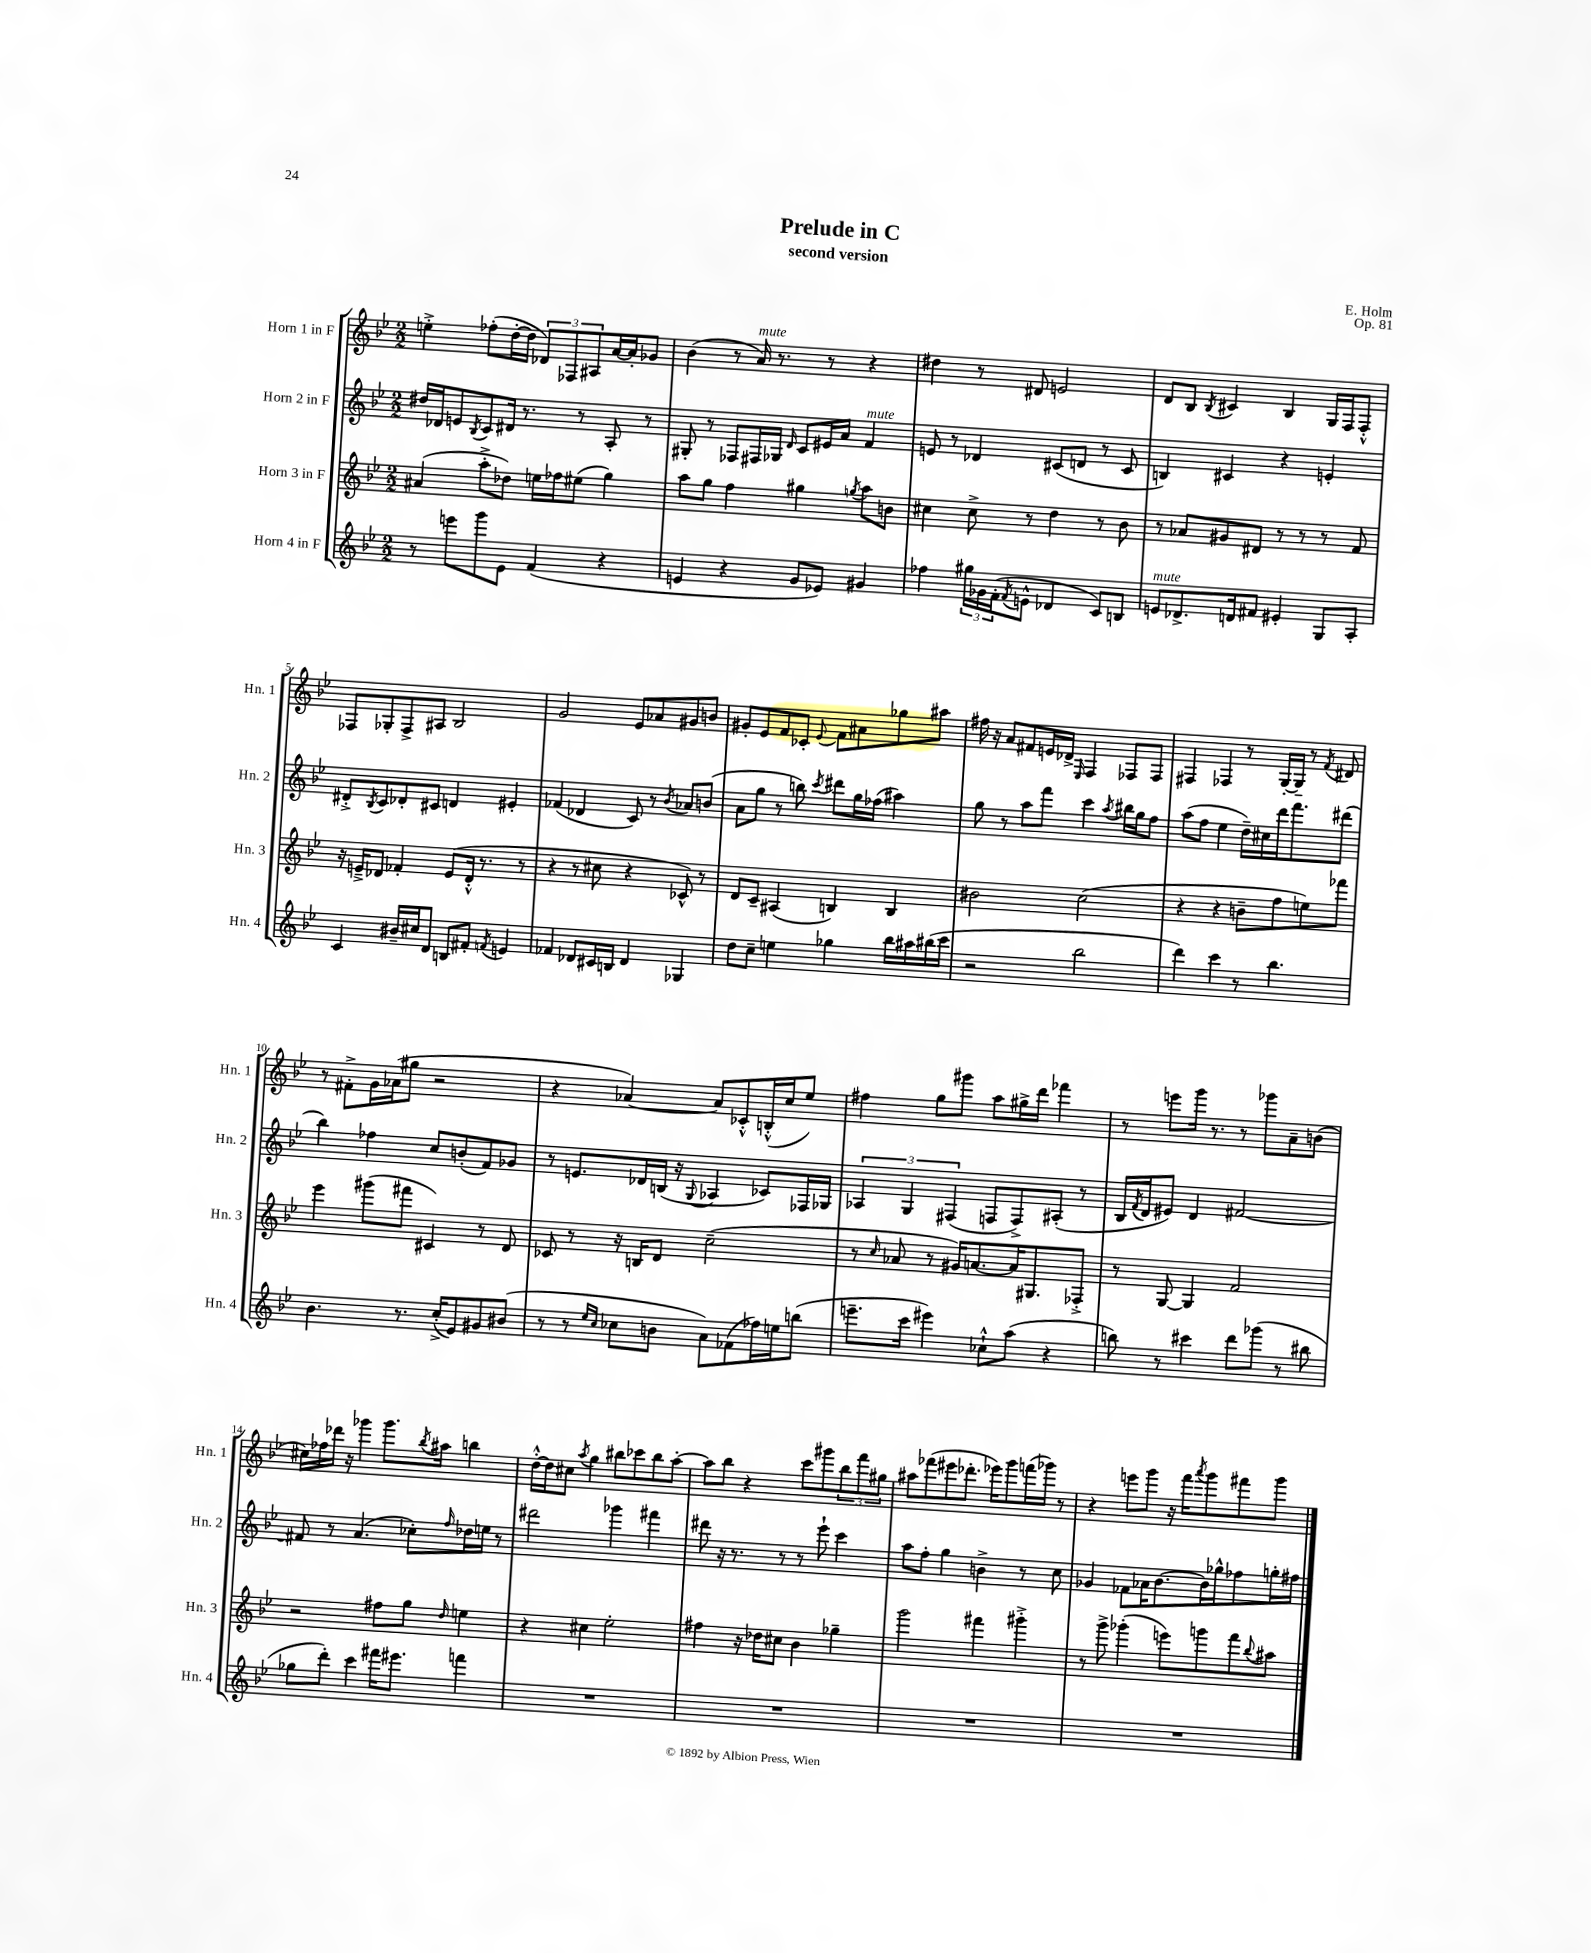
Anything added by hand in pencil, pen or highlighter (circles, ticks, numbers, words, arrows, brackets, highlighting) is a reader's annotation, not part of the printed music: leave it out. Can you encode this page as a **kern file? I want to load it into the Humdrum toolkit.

**kern	**kern	**kern	**kern
*staff4	*staff3	*staff2	*staff1
*clefG2	*clefG2	*clefG2	*clefG2
*k[b-e-]	*k[b-e-]	*k[b-e-]	*k[b-e-]
*M2/2	*M2/2	*M2/2	*M2/2
8r	(4a#	16dd#	4ee'^
.	.	16d-	.
8eee	.	8e	.
.	.	8qB-	.
8ggg	8aa'^	8c	(8ff-'
8e-	8dd-)	16d#	[16dd'
.	.	8.r	16dd]
(4f	16ee	.	12d-)
.	16ff-	.	.
.	.	.	12F-
.	(8ee#	8r	.
.	.	.	12A#
4r	4gg)	8A'	[16a
.	.	.	16a']
.	.	8r	8g-
=	=	=	=
4e	8aa	8G#'	(4b-
.	8gg	8r	.
4r	4ff	8F-	8r
.	.	16F#	16a)
.	.	16G-	8.r
.	.	16qqd	.
8g	4gg#	8c	.
8e-)	.	16e#	8r
.	.	16a	.
.	8qgg	.	.
4g#	8aa	4f	4r
.	8b	.	.
=	=	=	=
4ff-	4cc#	8e	4dd#
.	.	8r	.
24gg#	8cc#^	4d-	8r
24g-	.	.	.
(24f'	.	.	.
8qf	.	.	.
8e^^	8r	.	8d#
4d-	4dd	(8c#	2e
.	.	8d	.
8c)	8r	8r	.
8B	8b-	8c#	.
=	=	=	=
8e	8r	4B)	8d
8.d-^	8a-	.	8B-
.	.	.	8qB-
.	8g#	4c#	4c#
16d	.	.	.
8f#	8d#	.	.
4e#'	8r	4r	4B-
.	8r	.	.
8G	8r	4e'	16G
.	.	.	16F
8A'	8f	.	8F'^^
=	=	=	=
4c	16r	8d#'^	8F-
.	16e~^	.	.
.	.	8qB-	.
.	8d-	8c	8G-'
16b#~	4f-'	8d-'	8F-^
16cc#	.	.	.
8d	.	8c#	8A#
8B	(8e	4d	2B-
8f#'	16d-'^^	.	.
.	8.r	.	.
8qf	.	.	.
4e	.	4e#'	.
.	8r	.	.
=	=	=	=
4f-	4r	(4f-	2g
8d-	8r	4d-	.
16c#	8cc#	.	.
16B	.	.	.
4d-	4r	8c)	8e-
.	.	8r	8a-
.	.	8qb-	.
4G-	8c-^^)	8a-	8g#
.	8r	(8b	8b
=	=	=	=
8dd	8d	8a	8g#'
8cc~	8c~	8gg	8e-
4ee	(4A#	8r	8f
.	.	8bb)	8c-'
.	.	8qccc	8qqe-
4gg-	4B)	8ddd#	8f
.	.	16gg	8a#
.	.	(16ff-	.
16bb-	4B	4aa#)	8gg-
16aa#	.	.	.
(16bb#	.	.	8aa#
16ccc	.	.	.
=	=	=	=
2r	2b#	8gg	16ff#
.	.	.	16r
.	.	8r	8a
.	.	8aa	8f#
.	.	8fff	16e
.	.	.	16d-^
.	.	.	16qqE-
2bb-	(2cc	4ccc	4F
.	.	8qaa	.
.	.	16bb#	8F-
.	.	16gg	.
.	.	8ff	8F-
=	=	=	=
4ddd)	4r	(8aa	4F#
.	.	8ff	.
4ccc	4r	4ee-	4F-
8r	8b~	16dd~)	8r
.	.	16cc#	.
4.bb-	8ff	16ddd	[16G'
.	.	8.fff	16G~]
.	8ee)	.	8r
.	.	.	8qf
.	8fff-	(8ddd#	8d#
=	=	=	=
4.b-	4eee-	4bb-)	8r
.	.	.	8f#'^
.	(8ggg#	4ff-	16g
.	.	.	(16a-
8.r	8fff#	.	8gg#
.	4c#)	8cc	2r
(16cc'^	.	.	.
8e-)	.	(8b'	.
8g#	8r	8f)	.
(8b#	8d	8g-	.
=	=	=	=
8r	8c-	8r	4r
8r	8r	8.e	.
16qqee-	.	.	.
16qqcc	.	.	.
8cc-	16r	.	[4a-)
.	16B	16d-	.
8b	8d	(16B	.
.	.	16r	.
.	.	8qqG	.
8a)	(2cc~	4A-	8a-]
(8f-	.	.	8c-'^^
16ff-)	.	8c-)	(16B'^^
16ee	.	.	16cc
(8bb	.	16F-	8ee-)
.	.	16G-	.
=	=	=	=
8.eee~	8r	6A-	4ff#
.	16qqcc	.	.
.	8a-	.	.
.	.	6G	.
16ccc	.	.	.
4eee#)	8r	.	8gg
.	.	(6F#	.
.	16g#)	.	8ggg#
.	[8.a	.	.
8cc-`^^	.	8F	8aa
(8aa	16a]	8F^)	16gg#^
.	8.G#	.	16ddd
4r	.	(8A#'	4fff-
.	8F-'^	8r	.
=	=	=	=
8bb)	8r	16B-	8r
.	.	8qf	.
.	.	16d	.
8r	[8G	8e#)	8eee
4ccc#	4G]	4d	16ggg
.	.	.	8.r
8ddd	2f	[2f#	8r
(8ggg-	.	.	8ggg-
8r	.	.	8a~
8bb#	.	.	(8b
=	=	=	=
8gg-	2r	8f#]	16cc#)
.	.	.	16ff-
8ddd')	.	8r	16ddd-
.	.	.	16r
4ccc	.	(4.a	4ggg-
16fff#	8ff#	.	8.ggg-
8.eee#	.	.	.
.	8gg	8cc-')	.
.	.	.	8qbb-
.	.	.	16aa#
.	16qqdd	16qqff	.
4fff	4ee	16dd-	4bb
.	.	16ee	.
.	.	8r	.
=	=	=	=
1r	4r	2ddd#	[16dd'^^
.	.	.	16dd]
.	.	.	8cc#
.	.	.	8qaa
.	4cc#	.	4gg
.	2ee-'	4ggg-	8bb#
.	.	.	8ccc-
.	.	4fff#	8bb#
.	.	.	[8aa'
=	=	=	=
1r	4ff#	8ddd#	8aa]
.	.	16r	8bb-
.	.	8.r	.
.	16r	.	4r
.	16dd-	.	.
.	8cc#	8r	.
.	4b-	8r	8ccc
.	.	8eee-`	8ggg#
.	4gg-~	4ccc	12bb-
.	.	.	12fff
.	.	.	12gg#
=	=	=	=
1r	2ggg	8aa	8aa#
.	.	8ff'	(8fff-
.	.	4gg	8eee#
.	.	.	8.ddd-'
.	4fff#	4b^	.
.	.	.	16eee-)
.	.	.	8ggg
.	4ggg#'^	8r	(16fff
.	.	.	16ggg-)
.	.	8cc	8r
=	=	=	=
1r	8r	4g-	4r
.	8ggg^	.	.
.	(4ggg-'	8f-	8eee
.	.	16a-	8ggg
.	.	[8.b-	.
.	8eee)	.	16r
.	.	.	16fff
.	.	.	8qaaa
.	8ggg	16b-]	8ggg
.	.	16gg-^^	.
.	8fff	8ff-	8fff#
.	8qqbb-	.	.
.	8aa#	16gg'	8ggg
.	.	16ff#	.
==	==	==	==
*-	*-	*-	*-
